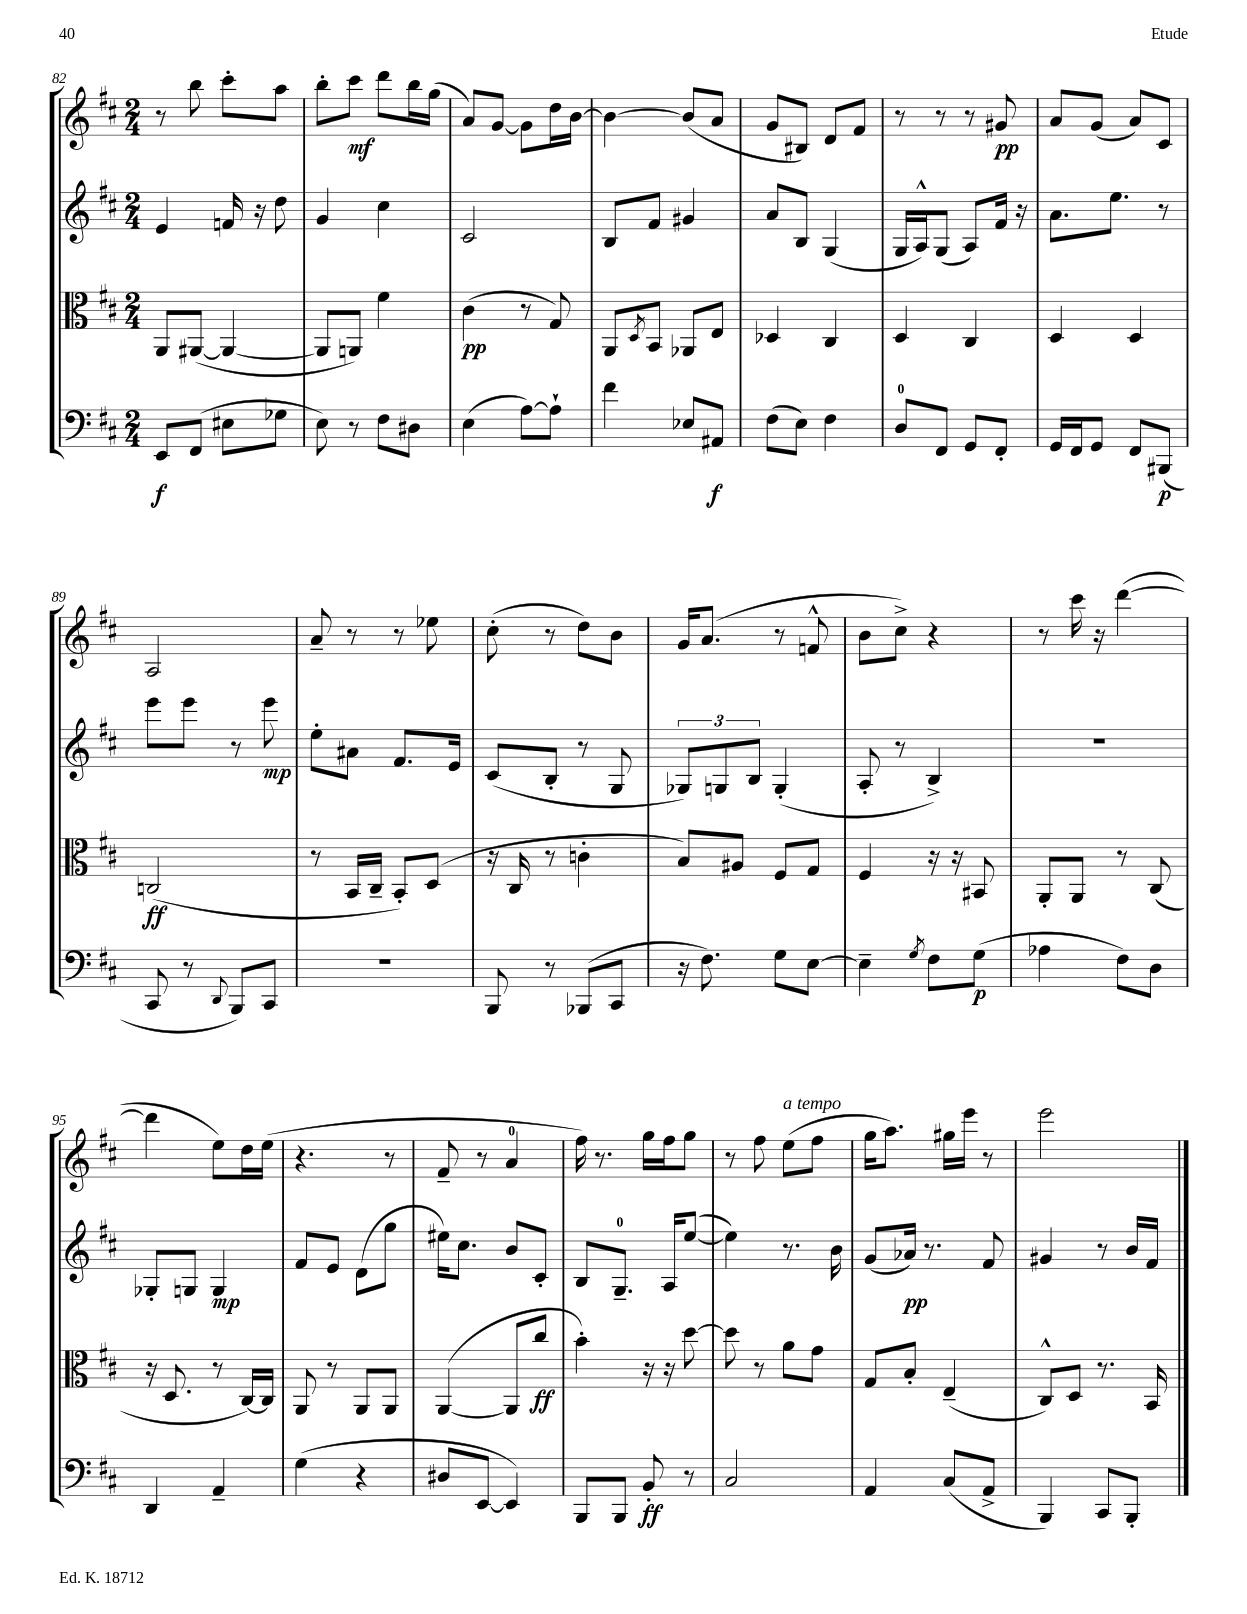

**kern	**kern	**kern	**kern
*staff4	*staff3	*staff2	*staff1
*clefF4	*clefC3	*clefG2	*clefG2
*k[f#c#]	*k[f#c#]	*k[f#c#]	*k[f#c#]
*M2/4	*M2/4	*M2/4	*M2/4
8EE	8AA	4e	8r
(8FF#	([8AA#	.	8bb
8E#	4AA#_	16f	8ccc#'
.	.	16r	.
8G-	.	8dd	8aa
=	=	=	=
8E)	8AA#]	4g	8bb'
8r	8AA)	.	8ccc#
8F#	4f#	4cc#	8ddd
8D#	.	.	16bb
.	.	.	(16gg
=	=	=	=
(4E	(4c#	2c#	8a)
.	.	.	[8g
[8A)	8r	.	8g]
8A`]	8G)	.	16dd
.	.	.	[16b
=	=	=	=
4f#	8AA	8B	4b_
.	8qD	.	.
.	8BB	8f#	.
8E-	8AA-	4g#	(8b]
8AA#	8E	.	8a
=	=	=	=
(8F#	4D-	8a	8g
8E)	.	8B	8B#)
4F#	4C#	(4G	8d
.	.	.	8f#
=	=	=	=
8D	4D	16G	8r
.	.	16A^^)	.
8FF#	.	(8G	8r
8GG	4C#	8A)	8r
8FF#'	.	16f#	8g#
.	.	16r	.
=	=	=	=
16GG	4D	8.a	8a
16FF#	.	.	.
8GG	.	.	(8g
.	.	8.ee	.
8FF#	4D	.	8a)
(8BBB#	.	8r	8c#
=	=	=	=
8CC#	(2C	8eee	2A
8r	.	8eee	.
8qqDD	.	.	.
8BBB)	.	8r	.
8CC#	.	8eee	.
=	=	=	=
2r	8r	8ee'	8a~
.	16BB	8a#	8r
.	16C#~	.	.
.	8BB')	8.f#	8r
.	(8D	.	8ee-
.	.	16e	.
=	=	=	=
8BBB	16r	(8c#	(8cc#'
.	16C#	.	.
8r	8r	8B'	8r
(8BBB-	4c'	8r	8dd)
8CC#	.	8G	8b
=	=	=	=
16r	8B)	12G-)	16g
8.F#)	.	.	(8.a
.	.	12G	.
.	8A#	.	.
.	.	12B	.
8G	8F#	(4G'	8r
[8E	8G	.	8f^^
=	=	=	=
4E~]	4F#	8A'	8b
.	.	8r	8cc#^)
8qG	.	.	.
8F#	16r	4B^)	4r
.	16r	.	.
(8G	8BB#	.	.
=	=	=	=
4A-	8AA'	2r	8r
.	8AA	.	16ccc#
.	.	.	16r
8F#)	8r	.	([4ddd
8D	(8C#	.	.
=	=	=	=
4DD	16r	8G-'	4ddd]
.	8.D	.	.
.	.	8G	.
4AA~	8r	4G	8ee)
.	[16C#)	.	16dd
.	16C#]	.	(16ee
=	=	=	=
(4G	8AA	8f#	4.r
.	8r	8e	.
4r	8AA	(8d	.
.	8AA	8gg	8r
=	=	=	=
8D#	([4AA	16ee#)	8f#~
.	.	8.cc#	.
[8EE	.	.	8r
4EE])	8AA]	8b	4a
.	8cc#	8c#'	.
=	=	=	=
8BBB	4b')	8B	16ff#)
.	.	.	8.r
8BBB	.	8.G~	.
8BB'	16r	.	16gg
.	16r	16A	16ff#
8r	[8dd	([8ee	8gg
=	=	=	=
2C#	8dd]	4ee])	8r
.	8r	.	8ff#
.	8a	8.r	(8ee
.	8g	.	8ff#
.	.	16b	.
=	=	=	=
4AA	8G	(8g	16gg
.	.	.	8.aa)
.	8B'	16a-)	.
.	.	8.r	.
(8C#	(4E~	.	16gg#
.	.	.	16eee
8AA^	.	8f#	8r
=	=	=	=
4BBB)	8C#^^)	4g#	2eee
.	8D	.	.
8CC#	8.r	8r	.
8BBB'	.	16b	.
.	16BB	16f#	.
==	==	==	==
*-	*-	*-	*-
